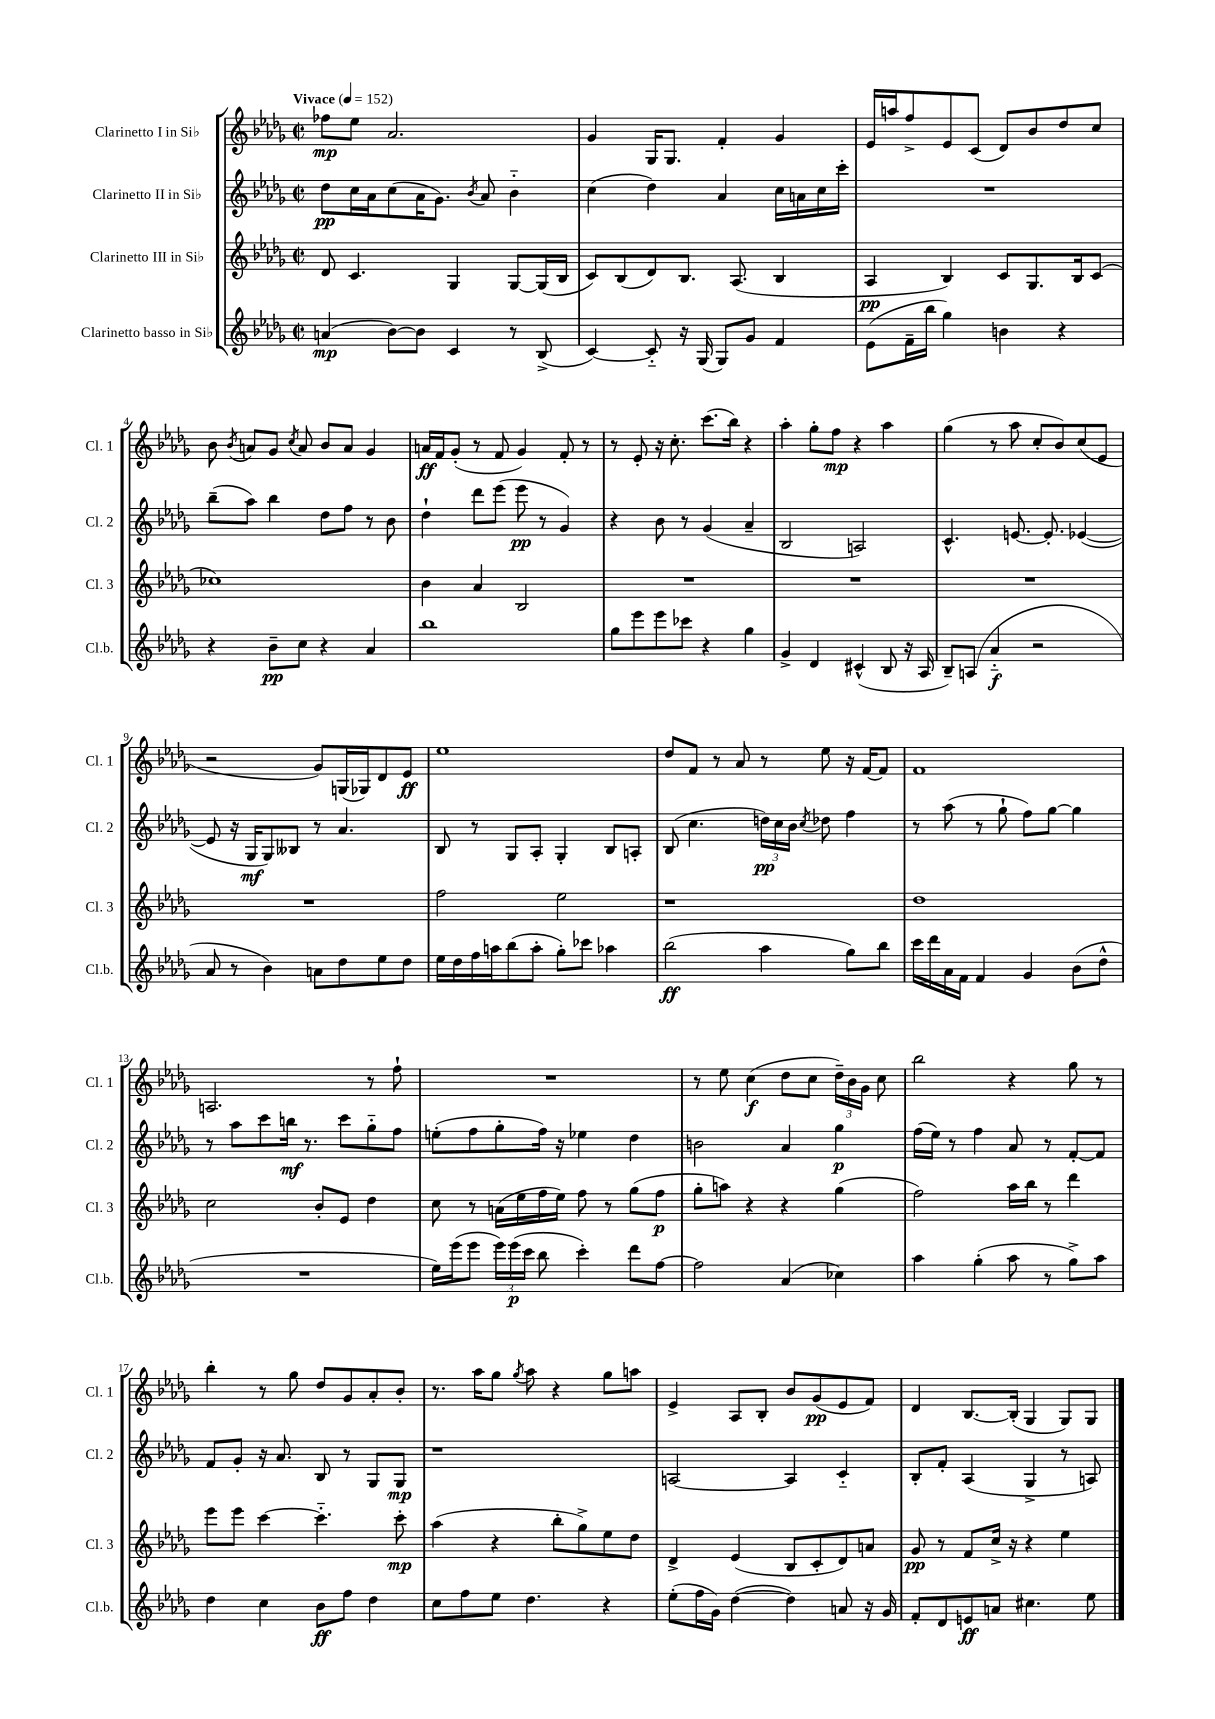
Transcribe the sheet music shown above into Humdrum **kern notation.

**kern	**dynam	**kern	**dynam	**kern	**dynam	**kern	**dynam
*part4	*part4	*part3	*part3	*part2	*part2	*part1	*part1
*staff4	*staff4	*staff3	*staff3	*staff2	*staff2	*staff1	*staff1
*I"Clarinetto basso in Si♭	*	*I"Clarinetto III in Si♭	*	*I"Clarinetto II in Si♭	*	*I"Clarinetto I in Si♭	*
*I'Cl.b.	*	*I'Cl. 3	*	*I'Cl. 2	*	*I'Cl. 1	*
*clefG2	*	*clefG2	*	*clefG2	*	*clefG2	*
*k[b-e-a-d-g-]	*	*k[b-e-a-d-g-]	*	*k[b-e-a-d-g-]	*	*k[b-e-a-d-g-]	*
*M2/2	*	*M2/2	*	*M2/2	*	*M2/2	*
*met(c|)	*	*met(c|)	*	*met(c|)	*	*met(c|)	*
*MM152	*	*MM152	*	*MM152	*	*MM152	*
=1	=1	=1	=1	=1	=1	=1	=1
!	!	!	!	!	!	!LO:TX:a:B:t=Vivace	!
(4an/	mp	8d-/	.	8dd-\L	pp	8ff-X\L	mp
.	.	4.c/	.	16cc\L	.	8ee-\J	.
.	.	.	.	16a-\J	.	.	.
[8b-\L)	.	.	.	(8cc\	.	2.a-/	.
8b-\J]	.	.	.	16a-\K	.	.	.
.	.	.	.	8.g-\J)	.	.	.
4c/	.	4G-/	.	.	.	.	.
.	.	.	.	8qb-/	.	.	.
.	.	.	.	8a-/	.	.	.
8r	.	[8G-/L	.	4b-\	.	.	.
(8B-^/	.	(16G-/L]	.	.	.	.	.
.	.	16B-/JJ	.	.	.	.	.
=2	=2	=2	=2	=2	=2	=2	=2
[4c/)	.	8c/L)	.	(4cc\	.	4g-/	.
.	.	(8B-/	.	.	.	.	.
8c/]	.	8d-/)	.	4dd-\)	.	16G-/KL	.
.	.	.	.	.	.	8.G-/J	.
16r	.	8.B-/J	.	.	.	.	.
(16G-/	.	.	.	.	.	.	.
8G-/L)	.	.	.	4a-/	.	4f'/	.
.	.	(8.A-/	.	.	.	.	.
8g-/J	.	.	.	.	.	.	.
4f/	.	4B-/	.	16cc\LL	.	4g-/	.
.	.	.	.	16an\	.	.	.
.	.	.	.	16cc\	.	.	.
.	.	.	.	16ccc'\JJ	.	.	.
=3	=3	=3	=3	=3	=3	=3	=3
(8e-\L	.	4A-/	pp	1r	.	16e-/LL	.
.	.	.	.	.	.	16aan/J	.
16f~\L	.	.	.	.	.	8ff^/	.
16bb-\JJ	.	.	.	.	.	.	.
4gg-\)	.	4B-/)	.	.	.	8e-/	.
.	.	.	.	.	.	(8c/J	.
4bn\	.	8c/L	.	.	.	8d-/L)	.
.	.	8.G-/	.	.	.	8b-/	.
4r	.	.	.	.	.	8dd-/	.
.	.	16B-/k	.	.	.	.	.
.	.	(8c/J	.	.	.	8cc/J	.
!!LO:LB:g=z
=4	=4	=4	=4	=4	=4	=4	=4
4r	.	1cc-X)	.	(8bb-~\L	.	8b-\	.
.	.	.	.	.	.	8qb-/	.
.	.	.	.	8aa-\J)	.	8an/L	.
8b-~\L	pp	.	.	4bb-\	.	8g-/J	.
.	.	.	.	.	.	8qcc/	.
8cc\J	.	.	.	.	.	8a/	.
4r	.	.	.	8dd-\L	.	8b-/L	.
.	.	.	.	8ff\J	.	8a/J	.
4a-/	.	.	.	8r	.	4g-/	.
.	.	.	.	8b-\	.	.	.
=5	=5	=5	=5	=5	=5	=5	=5
1bb-	.	4b-\	.	4dd-`\	.	16an/LL	ff
.	.	.	.	.	.	16f/J	.
.	.	.	.	.	.	(8g-'/J	.
.	.	4a-/	.	8ddd-\L	.	8r	.
.	.	.	.	(8eee-\J	.	8f/	.
.	.	2B-/	.	8eee-\	pp	4g-/)	.
.	.	.	.	8r	.	.	.
.	.	.	.	4g-/)	.	8f'/	.
.	.	.	.	.	.	8r	.
=6	=6	=6	=6	=6	=6	=6	=6
8gg-\L	.	1r	.	4r	.	8r	.
8eee-\	.	.	.	.	.	8e-'/	.
8eee-\	.	.	.	8b-\	.	16r	.
.	.	.	.	.	.	8.cc'\	.
8ccc-X\J	.	.	.	8r	.	.	.
4r	.	.	.	(4g-/	.	(8.ccc\L	.
.	.	.	.	.	.	16bb-\Jk)	.
4gg-\	.	.	.	4a-~/	.	4r	.
=7	=7	=7	=7	=7	=7	=7	=7
4g-^/	.	1r	.	2B-/	.	4aa-'\	.
4d-/	.	.	.	.	.	8gg-'\L	.
.	.	.	.	.	.	8ff\J	mp
(4c#X^^/	.	.	.	2An/)	.	4r	.
8B-/	.	.	.	.	.	4aa-\	.
16r	.	.	.	.	.	.	.
16A-/	.	.	.	.	.	.	.
=8	=8	=8	=8	=8	=8	=8	=8
8B-~/L)	.	1r	.	4.c^^/	.	(4gg-\	.
(8An/J	.	.	.	.	.	.	.
4a-/	f	.	.	.	.	8r	.
.	.	.	.	[8.en/	.	8aa-\	.
2r	.	.	.	.	.	8cc'/L	.
.	.	.	.	8.e'/]	.	.	.
.	.	.	.	.	.	8b-/)	.
.	.	.	.	([4e-X/	.	(8cc/	.
.	.	.	.	.	.	8e-/J	.
!!LO:LB:g=z
=9	=9	=9	=9	=9	=9	=9	=9
8a-/	.	1r	.	8e-/]	.	2r	.
8r	.	.	.	16r	.	.	.
.	.	.	.	16G-/KL	mf	.	.
4b-\)	.	.	.	8G-/)	.	.	.
.	.	.	.	8B--X/J	.	.	.
8an\L	.	.	.	8r	.	8g-/L)	.
8dd-\	.	.	.	4.a-/	.	(16Gn/L	.
.	.	.	.	.	.	16G-X/J)	.
8ee-\	.	.	.	.	.	8d-/	.
8dd-\J	.	.	.	.	.	8e-/J	ff
=10	=10	=10	=10	=10	=10	=10	=10
16ee-\LL	.	2ff\	.	8B-/	.	1ee-	.
16dd-\	.	.	.	.	.	.	.
16ff\	.	.	.	8r	.	.	.
16aan\J	.	.	.	.	.	.	.
(8bb-\	.	.	.	8G-/L	.	.	.
8aa'\J	.	.	.	8A-'/J	.	.	.
8gg-'\L)	.	2ee-\	.	4G-'/	.	.	.
8ccc-X\J	.	.	.	.	.	.	.
4aa-X\	.	.	.	8B-/L	.	.	.
.	.	.	.	8An'/J	.	.	.
=11	=11	=11	=11	=11	=11	=11	=11
(2bb-\	ff	1r	.	(8B-/	.	8dd-/L	.
.	.	.	.	4.cc\	.	8f/J	.
.	.	.	.	.	.	8r	.
.	.	.	.	.	.	8a-/	.
4aa-\	.	.	.	24ddn\LL)	pp	8r	.
.	.	.	.	24cc\	.	.	.
.	.	.	.	24b-\JJ	.	.	.
.	.	.	.	8qcc/	.	.	.
.	.	.	.	8dd-X\	.	8ee-\	.
8gg-\L)	.	.	.	4ff\	.	16r	.
.	.	.	.	.	.	[16f/KL	.
8bb-\J	.	.	.	.	.	8f/J]	.
=12	=12	=12	=12	=12	=12	=12	=12
16ccc\LL	.	1dd-	.	8r	.	1f	.
16ddd-\	.	.	.	.	.	.	.
16a-\	.	.	.	(8aa-\	.	.	.
16f\JJ	.	.	.	.	.	.	.
4f/	.	.	.	8r	.	.	.
.	.	.	.	8gg-`\	.	.	.
4g-/	.	.	.	8ff\L)	.	.	.
.	.	.	.	[8gg-\J	.	.	.
(8b-\L	.	.	.	4gg-\]	.	.	.
8dd-^^\J	.	.	.	.	.	.	.
!!LO:LB:g=z
=13	=13	=13	=13	=13	=13	=13	=13
1r	.	2cc\	.	8r	.	2.An/	.
.	.	.	.	8aa-\L	.	.	.
.	.	.	.	8ccc\	.	.	.
.	.	.	.	16bbn\Jk	mf	.	.
.	.	.	.	8.r	.	.	.
.	.	8b-'/L	.	.	.	.	.
.	.	8e-/J	.	8ccc\L	.	.	.
.	.	4dd-\	.	8gg-\	.	8r	.
.	.	.	.	8ff\J	.	8ff`\	.
=14	=14	=14	=14	=14	=14	=14	=14
16ee-\LL)	.	8cc\	.	(8een'\L	.	1r	.
(16eee-\J	.	.	.	.	.	.	.
8eee-\J	.	8r	.	8ff\	.	.	.
24eee-\LL)	.	(16an\LL	.	8gg-'\	.	.	.
(24eee-\	p	.	.	.	.	.	.
.	.	16ee-\	.	.	.	.	.
24ccc\JJ	.	.	.	.	.	.	.
8bb-\	.	16ff\	.	16ff\Jk)	.	.	.
.	.	16ee-\JJ)	.	16r	.	.	.
4ccc'\)	.	8ff\	.	4ee-X\	.	.	.
.	.	8r	.	.	.	.	.
8ddd-\L	.	(8gg-\L	.	4dd-\	.	.	.
[8ff\J	.	8ff\J	p	.	.	.	.
=15	=15	=15	=15	=15	=15	=15	=15
2ff\]	.	8gg-'\L	.	2bn\	.	8r	.
.	.	8aan\J)	.	.	.	8ee-\	.
.	.	4r	.	.	.	(4cc\	f
(4a-/	.	4r	.	4a-/	.	8dd-\L	.
.	.	.	.	.	.	8cc\J	.
4cc-X\)	.	(4gg-\	.	4gg-\	p	24dd-~\LL)	.
.	.	.	.	.	.	24b-\	.
.	.	.	.	.	.	24g-\JJ	.
.	.	.	.	.	.	8cc\	.
=16	=16	=16	=16	=16	=16	=16	=16
4aa-\	.	2ff\)	.	(16ff\LL	.	2bb-\	.
.	.	.	.	16ee-\JJ)	.	.	.
.	.	.	.	8r	.	.	.
(4gg-'\	.	.	.	4ff\	.	.	.
8aa-\	.	16aa-\LL	.	8a-/	.	4r	.
.	.	16bb-\JJ	.	.	.	.	.
8r	.	8r	.	8r	.	.	.
8gg-^\L)	.	4ddd-\	.	[8f'/L	.	8gg-\	.
8aa-\J	.	.	.	8f/J]	.	8r	.
!!LO:LB:g=z
=17	=17	=17	=17	=17	=17	=17	=17
4dd-\	.	8eee-\L	.	8f/L	.	4bb-'\	.
.	.	8eee-\J	.	8g-'/J	.	.	.
4cc\	.	[4ccc\	.	16r	.	8r	.
.	.	.	.	8.a-/	.	.	.
.	.	.	.	.	.	8gg-\	.
8b-\L	ff	4.ccc\]	.	8B-/	.	8dd-/L	.
8ff\J	.	.	.	8r	.	8g-/	.
4dd-\	.	.	.	8G-/L	.	8a-'/	.
.	.	8ccc'\	mp	8G-/J	mp	8b-'/J	.
=18	=18	=18	=18	=18	=18	=18	=18
8cc\L	.	(4aa-\	.	1r	.	8.r	.
8ff\	.	.	.	.	.	.	.
.	.	.	.	.	.	16aa-\KL	.
8ee-\J	.	4r	.	.	.	8gg-\J	.
.	.	.	.	.	.	8qgg-/	.
4.dd-\	.	.	.	.	.	8aa-\	.
.	.	8bb-'\L	.	.	.	4r	.
.	.	8gg-^\)	.	.	.	.	.
4r	.	8ee-\	.	.	.	8gg-\L	.
.	.	8dd-\J	.	.	.	8aan\J	.
=19	=19	=19	=19	=19	=19	=19	=19
(8ee-'\L	.	4d-^/	.	[2An/	.	4e-^/	.
16ff\L	.	.	.	.	.	.	.
16g-\JJ)	.	.	.	.	.	.	.
([4dd-\	.	(4e-/	.	.	.	8A-/L	.
.	.	.	.	.	.	8B-'/J	.
4dd-\])	.	8B-/L	.	4A/]	.	8b-/L	.
.	.	8c'/	.	.	.	(8g-/	pp
8an/	.	8d-/)	.	4c/	.	8e-/	.
16r	.	8an/J	.	.	.	8f/J)	.
16g-/	.	.	.	.	.	.	.
=20	=20	=20	=20	=20	=20	=20	=20
8f'/L	.	8g-/	pp	8B-'/L	.	4d-/	.
8d-/	.	8r	.	8f'/J	.	.	.
8en/	ff	8f/L	.	(4A-/	.	[8.B-/L	.
8an/J	.	16cc^/Jk	.	.	.	.	.
.	.	16r	.	.	.	(16B-'/Jk]	.
4.cc#X\	.	4r	.	4G-^/	.	4G-/	.
.	.	4ee-\	.	8r	.	8G-/L)	.
8ee-\	.	.	.	8An/)	.	8G-/J	.
==	==	==	==	==	==	==	==
*-	*-	*-	*-	*-	*-	*-	*-
